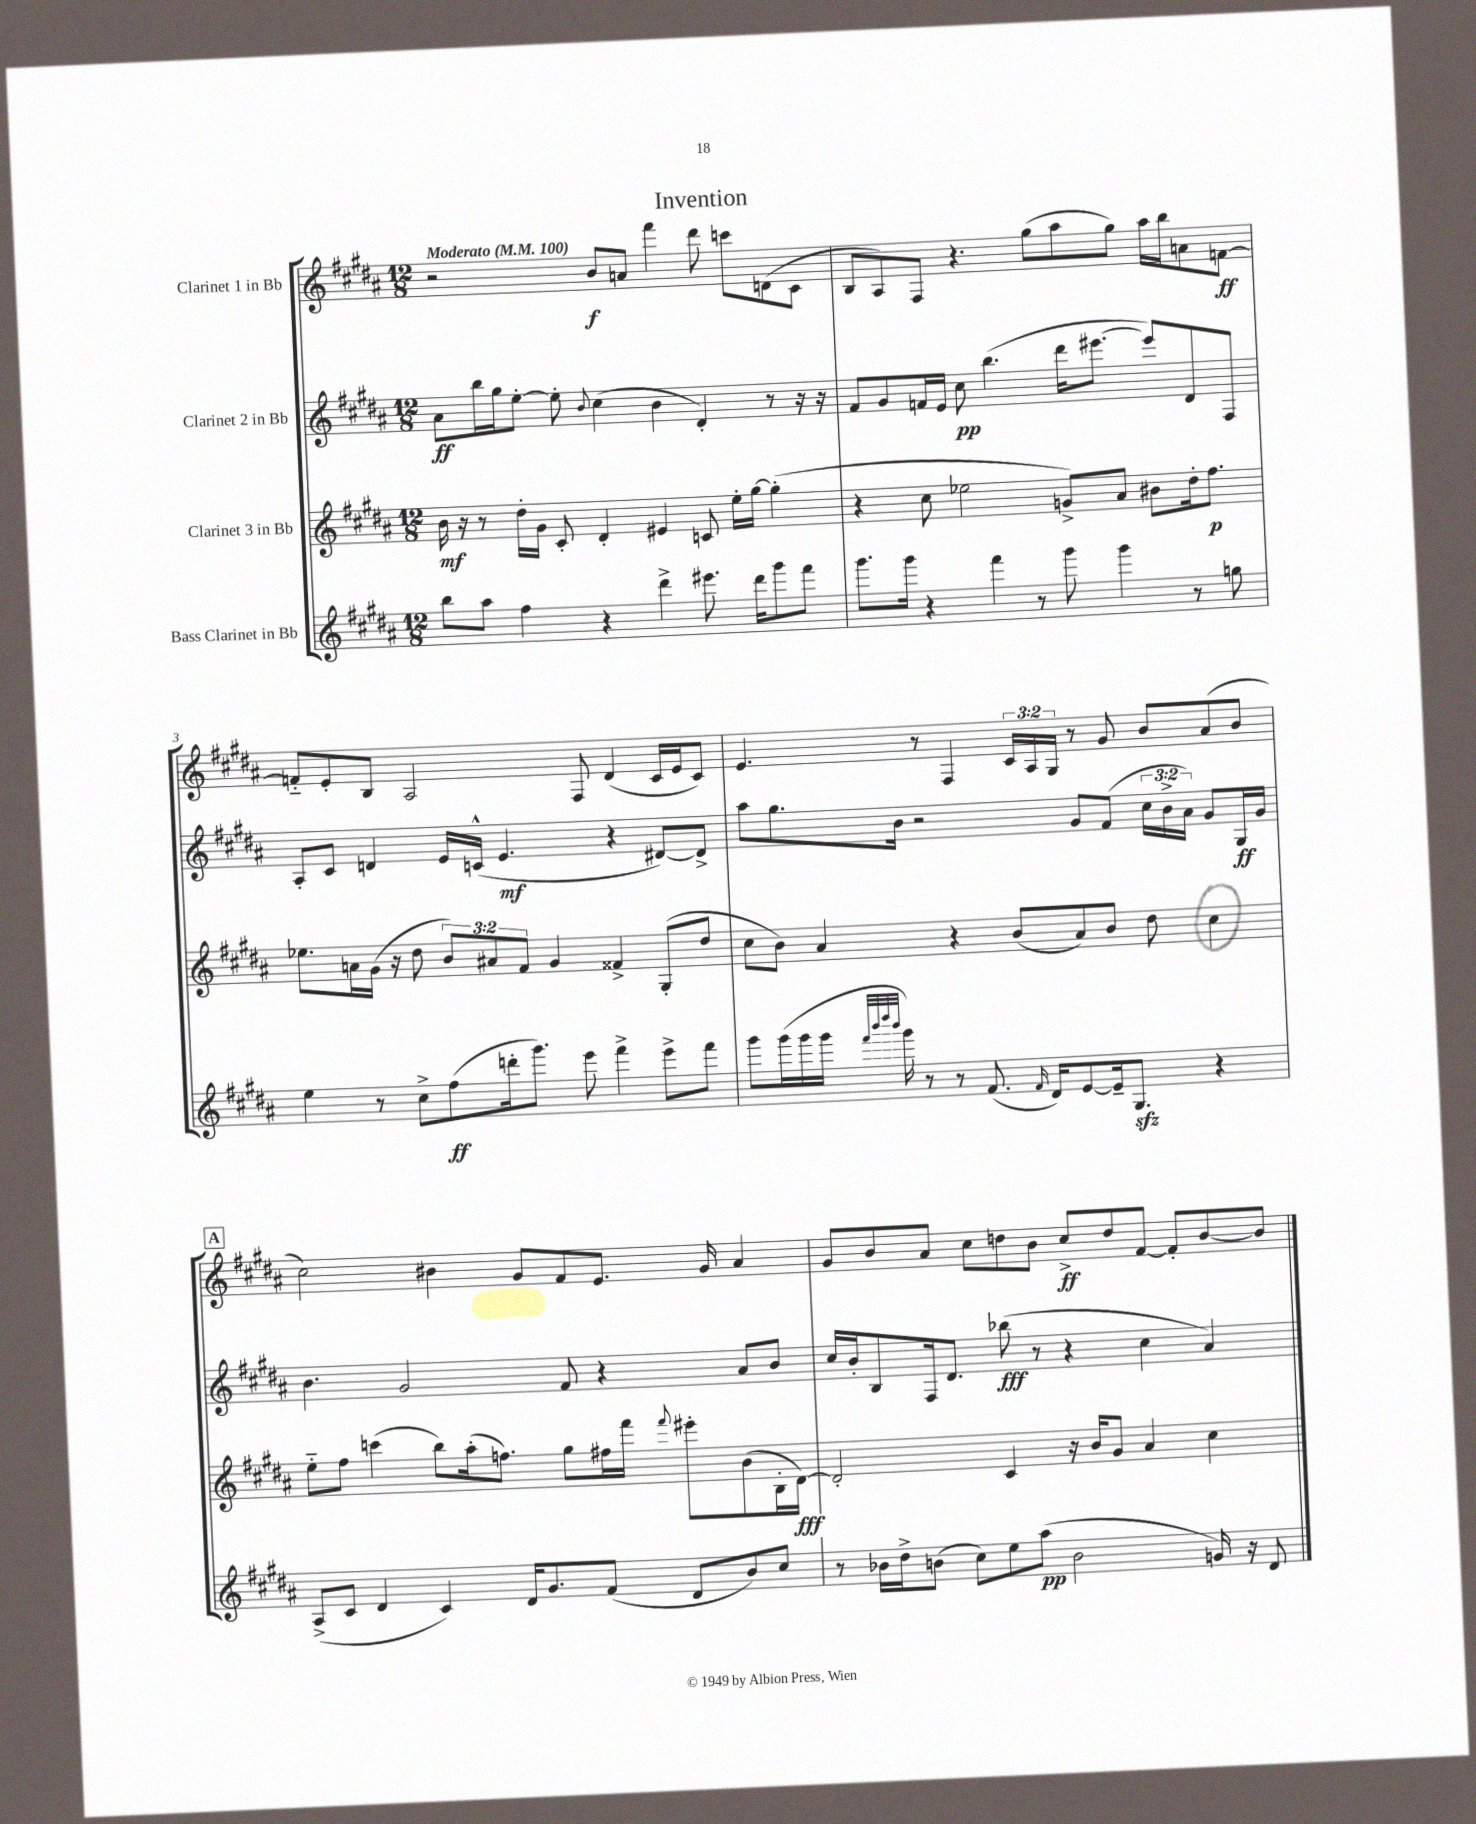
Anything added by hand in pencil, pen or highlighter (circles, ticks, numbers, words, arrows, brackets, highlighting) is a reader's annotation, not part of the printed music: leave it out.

**kern	**kern	**kern	**kern
*staff4	*staff3	*staff2	*staff1
*clefG2	*clefG2	*clefG2	*clefG2
*k[f#c#g#d#a#]	*k[f#c#g#d#a#]	*k[f#c#g#d#a#]	*k[f#c#g#d#a#]
*M12/8	*M12/8	*M12/8	*M12/8
*MM100	*MM100	*MM100	*MM100
8bb	16b	8a#	2r
.	16r	.	.
8aa#	8r	16bb	.
.	.	16gg#	.
4ff#	16dd#'	[8ee'	.
.	16g#	.	.
.	8c#'	8ee']	.
.	.	8qqb	.
4r	4d#'	(4cc#	8b
.	.	.	8a
4ddd#^	4e#	4b	4fff#
8.eee#	8c	4d#')	8ddd#
.	16ee'	.	8ccc
16ddd#	[16gg#	.	.
8ggg#	(4gg#']	8r	(8d
8fff#	.	16r	8c#
.	.	16r	.
=	=	=	=
8.ggg#	4r	8f#	8B
.	.	8g#	8A#)
16ggg#	.	.	.
4r	8cc#	16f	8F#
.	.	16e	.
.	2ee-	8cc#	4.r
4fff#	.	(4.bb	.
8r	.	.	(8gg#
8ggg#	8g^)	16ddd#	8aa#
.	.	[8.eee#	.
4ggg#	8a#	.	8gg#)
.	8b#	8eee#])	16aa#
.	.	.	16bb
8r	16dd#'	8d#	8a
.	8.ff#	.	.
8gg	.	8F#	[8f
=	=	=	=
4ee	8.ee-	8A#'	8f'~]
.	.	8c#	8e'
.	16a	.	.
8r	(16g#	4d	8B
.	16r	.	.
8cc#^	8dd#	.	2A#
(8ff#	12b)	16e	.
.	.	(16c^^	.
.	12a#	.	.
16ddd'	.	4.e	.
.	12f#	.	.
8.ggg#)	.	.	.
.	4g#	.	.
8eee	.	.	8F#
4fff#^	4f##^	4r	(4d#
8eee^	(8G#'	[8d#)	16c#
.	.	.	16e
8fff#	8dd#	8d#^]	8c#)
=	=	=	=
8ggg#	8cc#	8aa#	4.e
(16ggg#	8b)	8.gg#	.
16ggg#	.	.	.
16ggg#	4a#	.	.
32qqfff#	.	.	.
32qqbbb	.	.	.
32qqdddd#	.	.	.
32qqbbb	.	.	.
16ggg#)	.	16b	.
8r	.	2r	8r
8r	4r	.	4F#
(8.f#	.	.	.
.	(8b	.	24c#
.	.	.	24A#
16qqf#	.	.	.
16d#)	.	.	.
.	.	.	24G#
[8e	8a#)	8g#	8r
16e~]	8b	(8f#	8g#
8.G#	.	.	.
.	8dd#	24cc#	8b
.	.	24b^	.
.	.	24a#)	.
4r	4cc#	8g#	(8a#
.	.	16G#	8b
.	.	16g#	.
=	=	=	=
(8A#^	8ee'~	4.b	2cc#)
8c#	8ff#	.	.
4d#	(4ccc	.	.
.	.	2g#	.
4c#)	8bb)	.	4b#
.	(16aa#'	.	.
.	8.ff)	.	.
16d#	.	.	8g#
8.g#	.	.	.
.	8gg#	8f#	8f#
(8f#	16ff#	4r	8.e
.	16fff#	.	.
.	8qqfff#	.	.
8d#	8eee#'	.	.
.	.	.	16g#
8b)	(8b	8a#	4a#
8cc#	16B'	8b	.
.	[16d#)	.	.
=	=	=	=
8r	2d#']	16cc#	8g#
.	.	16b'	.
16b-	.	8B	8b
16dd#^	.	.	.
(8b	.	16F#	8a#
.	.	8.d#	.
8cc#)	.	.	8cc#
8ee	4c#	(8bb-	8dd
(8aa#	.	8r	8b
2b	16r	4r	8cc#^
.	16b	.	.
.	8g#	.	8dd
.	4a#	4cc#	[8f#
.	.	.	8f#']
16g)	4cc#	4a#)	[8b
16r	.	.	.
8d#	.	.	8b]
==	==	==	==
*-	*-	*-	*-
